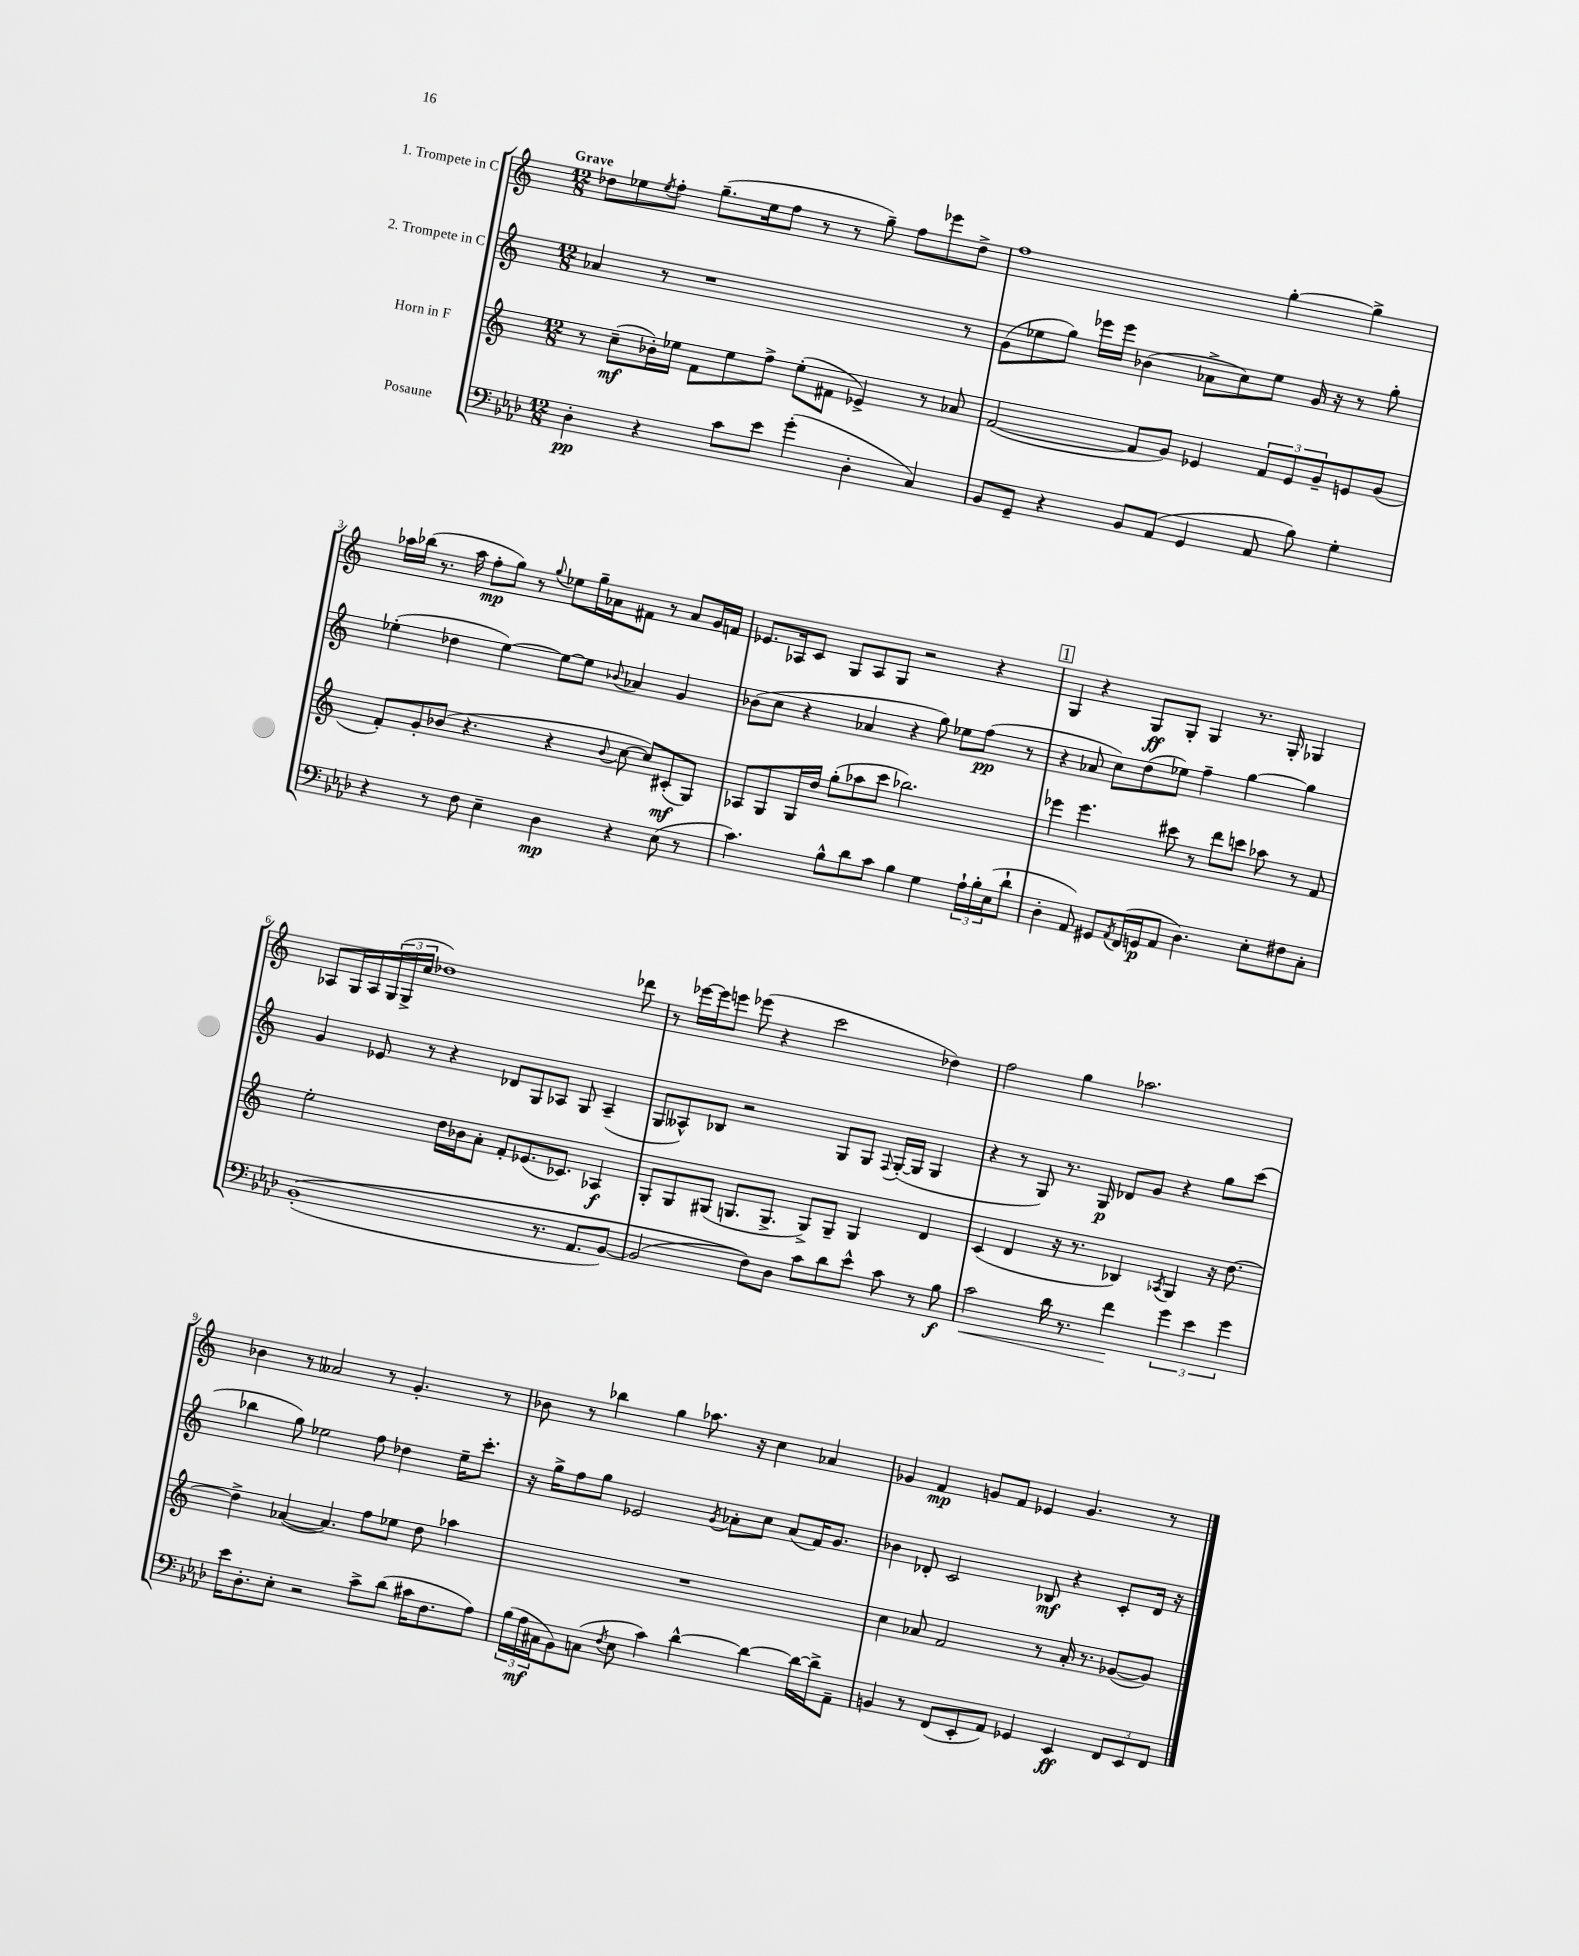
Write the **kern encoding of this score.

**kern	**dynam	**kern	**dynam	**kern	**dynam	**kern	**dynam
*part4	*part4	*part3	*part3	*part2	*part2	*part1	*part1
*staff4	*staff4	*staff3	*staff3	*staff2	*staff2	*staff1	*staff1
*I"Posaune	*	*I"Horn in F	*	*I"2. Trompete in C	*	*I"1. Trompete in C	*
*clefF4	*	*clefG2	*	*clefG2	*	*clefG2	*
*k[b-e-a-d-]	*	*k[]	*	*k[]	*	*k[]	*
*M12/8	*	*M12/8	*	*M12/8	*	*M12/8	*
=1	=1	=1	=1	=1	=1	=1	=1
!	!	!	!	!	!	!LO:TX:a:B:t=Grave	!
4D-'\	pp	8r	.	4a-X/	.	8dd-X\L	.
.	.	(8cc~\L	mf	.	.	8ee-X\	.
.	.	.	.	.	.	8qee-/	.
4r	.	16b-X'\L)	.	8r	.	8ff'\J	.
.	.	16ee-X\JJ	.	.	.	.	.
.	.	8f\L	.	1r	.	(8.gg~\L	.
8c\L	.	8ee-\	.	.	.	.	.
.	.	.	.	.	.	16ee-\k	.
8e-\J	.	8ff^\J	.	.	.	8ff\J	.
(4g'\	.	(8ee-'\L	.	.	.	8r	.
.	.	8f#X\J	.	.	.	8r	.
4D-'\	.	4e-X^/)	.	.	.	8gg~\)	.
.	.	.	.	.	.	8ff\L	.
4C/)	.	8r	.	.	.	8eee-X\	.
.	.	8a-X/	.	8r	.	8dd-^\J	.
=2	=2	=2	=2	=2	=2	=2	=2
8BB-/L	.	([2f/	.	(8g\L	.	1ff	.
8GG~/J	.	.	.	8ee-X\	.	.	.
4r	.	.	.	8gg\J)	.	.	.
.	.	.	.	16eee-X\LL	.	.	.
.	.	.	.	16eee-\JJ	.	.	.
8BB-/L	.	8f/L]	.	(4b-X\	.	.	.
(8AA-/J	.	8g/J)	.	.	.	.	.
4GG/	.	4e-X/	.	8a-X^\L	.	.	.
.	.	.	.	8cc\)	.	.	.
8AA-/	.	12f/L	.	8ee-\J	.	[4gg'\	.
.	.	12e-/	.	.	.	.	.
8B-\)	.	.	.	16g/	.	.	.
.	.	12g~/	.	.	.	.	.
.	.	.	.	16r	.	.	.
4G'\	.	8en/	.	8r	.	4gg^\]	.
.	.	(8g/J	.	8gg'\	.	.	.
!!LO:LB:g=z
=3	=3	=3	=3	=3	=3	=3	=3
4r	.	8f'/L)	.	(4ee-X'\	.	16aa-X\LL	.
.	.	.	.	.	.	(16bb-X\JJ	.
.	.	8g'/	.	.	.	8.r	.
8r	.	(8b-X/J	.	4dd-X\	.	.	.
.	.	.	.	.	.	16aa-\	.
8F\	.	4.r	.	.	.	8ff'\L	mp
4E-~\	.	.	.	[4ee-\)	.	8gg\J)	.
.	.	.	.	.	.	8r	.
.	.	.	.	.	.	8qqgg/	.
4D-\	mp	4r	.	8ee-\L_	.	8ee-X\L	.
.	.	.	.	8ee-\J]	.	16gg~\L	.
.	.	.	.	.	.	16a-X\J	.
.	.	8qqb-/	.	8qqb-X/	.	.	.
4r	.	[8cc\	.	4a-X/	.	8f#X\J	.
.	.	8cc/L])	.	.	.	8r	.
(8E-\	.	(8c#X'/	mf	4g/	.	8a-/L	.
8r	.	8G/J)	.	.	.	16g/L	.
.	.	.	.	.	.	16fn/JJ	.
=4	=4	=4	=4	=4	=4	=4	=4
4.c\)	.	8A-X/L	.	(8b-X\L	.	8.e-X/L	.
.	.	8G/	.	8cc\J	.	.	.
.	.	.	.	.	.	16A-X/k	.
.	.	16G/L	.	4r	.	8c/J	.
.	.	16dd/JJ	.	.	.	.	.
8B-^^\L	.	(8gg'\L	.	.	.	8G/L	.
8d-\	.	8aa-X\	.	4a-X/	.	8A-/	.
8c\J	.	8ccc\J	.	.	.	8G/J	.
4B-\	.	2.bb-X\)	.	4r	.	2r	.
4G\	.	.	.	8gg\)	.	.	.
.	.	.	.	8ee-X\L	.	.	.
24A-`\LL	.	.	.	(8ff\J	pp	4r	.
24B-'\	.	.	.	.	.	.	.
(24E-\J	.	.	.	.	.	.	.
8d-`\J	.	.	.	8r	.	.	.
!!LO:REH:place=s1:t=1
=5	=5	=5	=5	=5	=5	=5	=5
4D-'\	.	4eee-X\	.	4r	.	4G/	.
8AA-/)	.	4.eee-\	.	8a-X/	.	4r	.
8GG#X/L	.	.	.	8cc\L)	.	.	.
8qAA-/	.	.	.	.	.	.	.
(16FF/L	.	.	.	(8dd\	.	8G/L	ff
16GGn/J	p	.	.	.	.	.	.
8AA-/J	.	8ccc#X\	.	8ee-X\J)	.	8G'/J	.
4.D-\)	.	8r	.	4ff~\	.	4G/	.
.	.	8ddd\L	.	.	.	.	.
.	.	8cccn\J	.	[4gg\	.	8.r	.
8E-'\L	.	8aa-X\	.	.	.	.	.
.	.	.	.	.	.	16G'/	.
8F#X\	.	8r	.	4gg\]	.	4G-X/	.
8C'\J	.	8f/	.	.	.	.	.
!!LO:LB:g=z
=6	=6	=6	=6	=6	=6	=6	=6
((1BB-'	.	2ee'\	.	4g/	.	8A-X/L	.
.	.	.	.	.	.	16G/L	.
.	.	.	.	.	.	16A-/	.
.	.	.	.	8e-X/	.	(24G/	.
.	.	.	.	.	.	24G^/	.
.	.	.	.	.	.	24cc/JJ	.
.	.	.	.	8r	.	1dd-X)	.
.	.	16dd\LL	.	4r	.	.	.
.	.	16b-X\J	.	.	.	.	.
.	.	8a'\J	.	.	.	.	.
.	.	8f'/L	.	8d-X/L	.	.	.
.	.	(8.e-X/	.	8G/	.	.	.
8.r	.	.	.	8A-X/J	.	.	.
.	.	8.c-X/J)	.	.	.	.	.
.	.	.	.	8G/	.	.	.
8.AA-/L	.	.	.	.	.	.	.
.	.	4A-X/	f	(4A-~/	.	.	.
[8BB-/J)	.	.	.	.	.	8ddd-X\	.
=7	=7	=7	=7	=7	=7	=7	=7
(2BB-/]	.	8G'/L	.	8G/L	.	8r	.
.	.	8G/	.	8A--X^^/)	.	[16eee-X\LL	.
.	.	.	.	.	.	16eee-\J]	.
.	.	(8G#X/J	.	8B-X/J	.	8eeen\J	.
.	.	8.Gn/L	.	2r	.	(8eee-X\	.
8F\L))	.	.	.	.	.	4r	.
.	.	8.G^/J	.	.	.	.	.
8D-\J	.	.	.	.	.	.	.
8c\L	.	8G^/L)	.	.	.	2ccc\	.
8d-\	.	8G~/J	.	8G/L	.	.	.
8e-^^\J	.	4G/	.	8G/J	.	.	.
.	.	.	.	8qqF/	.	.	.
8c\	.	.	.	([16G'/LL	.	.	.
.	.	.	.	16G/JJ]	.	.	.
8r	.	4d/	.	4G/	.	4dd-X\)	.
8B-\	f	.	.	.	.	.	.
=8	=8	=8	=8	=8	=8	=8	=8
!	!LO:HP:b	!	!	!	!	!	!
2c\	<	(4c/	.	4r	.	2ff\	.
.	.	4d/	.	8r	.	.	.
.	.	.	.	8G/)	.	.	.
16d-\	.	16r	.	8.r	.	4gg\	.
8.r	.	8.r	.	.	.	.	.
.	.	.	.	16G/	p	.	.
4f\	.	4B-X/)	.	8d-X/L	.	2.aa-X\	.
.	.	.	.	8g/J	.	.	.
.	.	8qA-X/	.	.	.	.	.
6g\	[	4G/	.	4r	.	.	.
6e-\	.	.	.	.	.	.	.
.	.	16r	.	8gg\L	.	.	.
.	.	[8.dd\	.	.	.	.	.
6g\	.	.	.	.	.	.	.
.	.	.	.	(8ccc\J	.	.	.
!!LO:LB:g=z
=9	=9	=9	=9	=9	=9	=9	=9
16e-\KL	.	4dd^\]	.	4bb-X\	.	4b-X\	.
8.D-'\	.	.	.	.	.	.	.
8E-'\J	.	([4a-X/	.	8gg\)	.	8r	.
2r	.	.	.	2ee-X\	.	2a--X/	.
.	.	4.a-/])	.	.	.	.	.
8c^\L	.	8ff\L	.	8ff\	.	8r	.
(8d-\J	.	8ee-X\J	.	4dd-X\	.	4.g'/	.
16c#X\KL	.	8dd\	.	.	.	.	.
8.F\	.	.	.	.	.	.	.
.	.	4aa-X\	.	16ee-~\KL	.	.	.
.	.	.	.	8.ccc'\J	.	.	.
8A-\J)	.	.	.	.	.	8r	.
=10	=10	=10	=10	=10	=10	=10	=10
(24B-\LL	.	1.r	.	16r	.	8b-X\	.
24A-\	mf	.	.	.	.	.	.
.	.	.	.	16gg^\KL	.	.	.
24C#X\J	.	.	.	.	.	.	.
8BB-\)	.	.	.	8ff\	.	8r	.
(8Cn\J	.	.	.	8gg\J	.	4bb-X\	.
8qF/	.	.	.	.	.	.	.
8E-\	.	.	.	2e-X/	.	.	.
4c\)	.	.	.	.	.	4gg\	.
[4d-^^\	.	.	.	.	.	8.aa-X\	.
.	.	.	.	8qg/	.	.	.
.	.	.	.	8a-X'\L	.	.	.
.	.	.	.	.	.	16r	.
4d-\_	.	.	.	8cc\J	.	4cc\	.
.	.	.	.	(8a-/L	.	.	.
16d-\LL_	.	.	.	16f/K)	.	4a-X/	.
16d-^\J]	.	.	.	8.g/J	.	.	.
8AA-~\J	.	.	.	.	.	.	.
=11	=11	=11	=11	=11	=11	=11	=11
4BBn/	.	4cc\	.	4b-X\	.	4g-X/	.
8r	.	8a-X/	.	8d-X'/	.	4f/	mp
(8FF/L	.	2f/	.	2c/	.	.	.
8EE-'/	.	.	.	.	.	8gn/L	.
8AA-/J)	.	.	.	.	.	8f/J	.
4GG-X/	.	.	.	.	.	4e-X/	.
.	.	8r	.	8B-X/	mf	.	.
4EE-/	ff	16a-'/	.	4r	.	4.g/	.
.	.	8.r	.	.	.	.	.
12FF/L	.	([8g-X/L	.	8c'/L	.	.	.
12EE-/	.	.	.	.	.	.	.
.	.	8g-/J])	.	16d-/Jk	.	8r	.
12FF/J	.	.	.	.	.	.	.
.	.	.	.	16r	.	.	.
==	==	==	==	==	==	==	==
*-	*-	*-	*-	*-	*-	*-	*-
